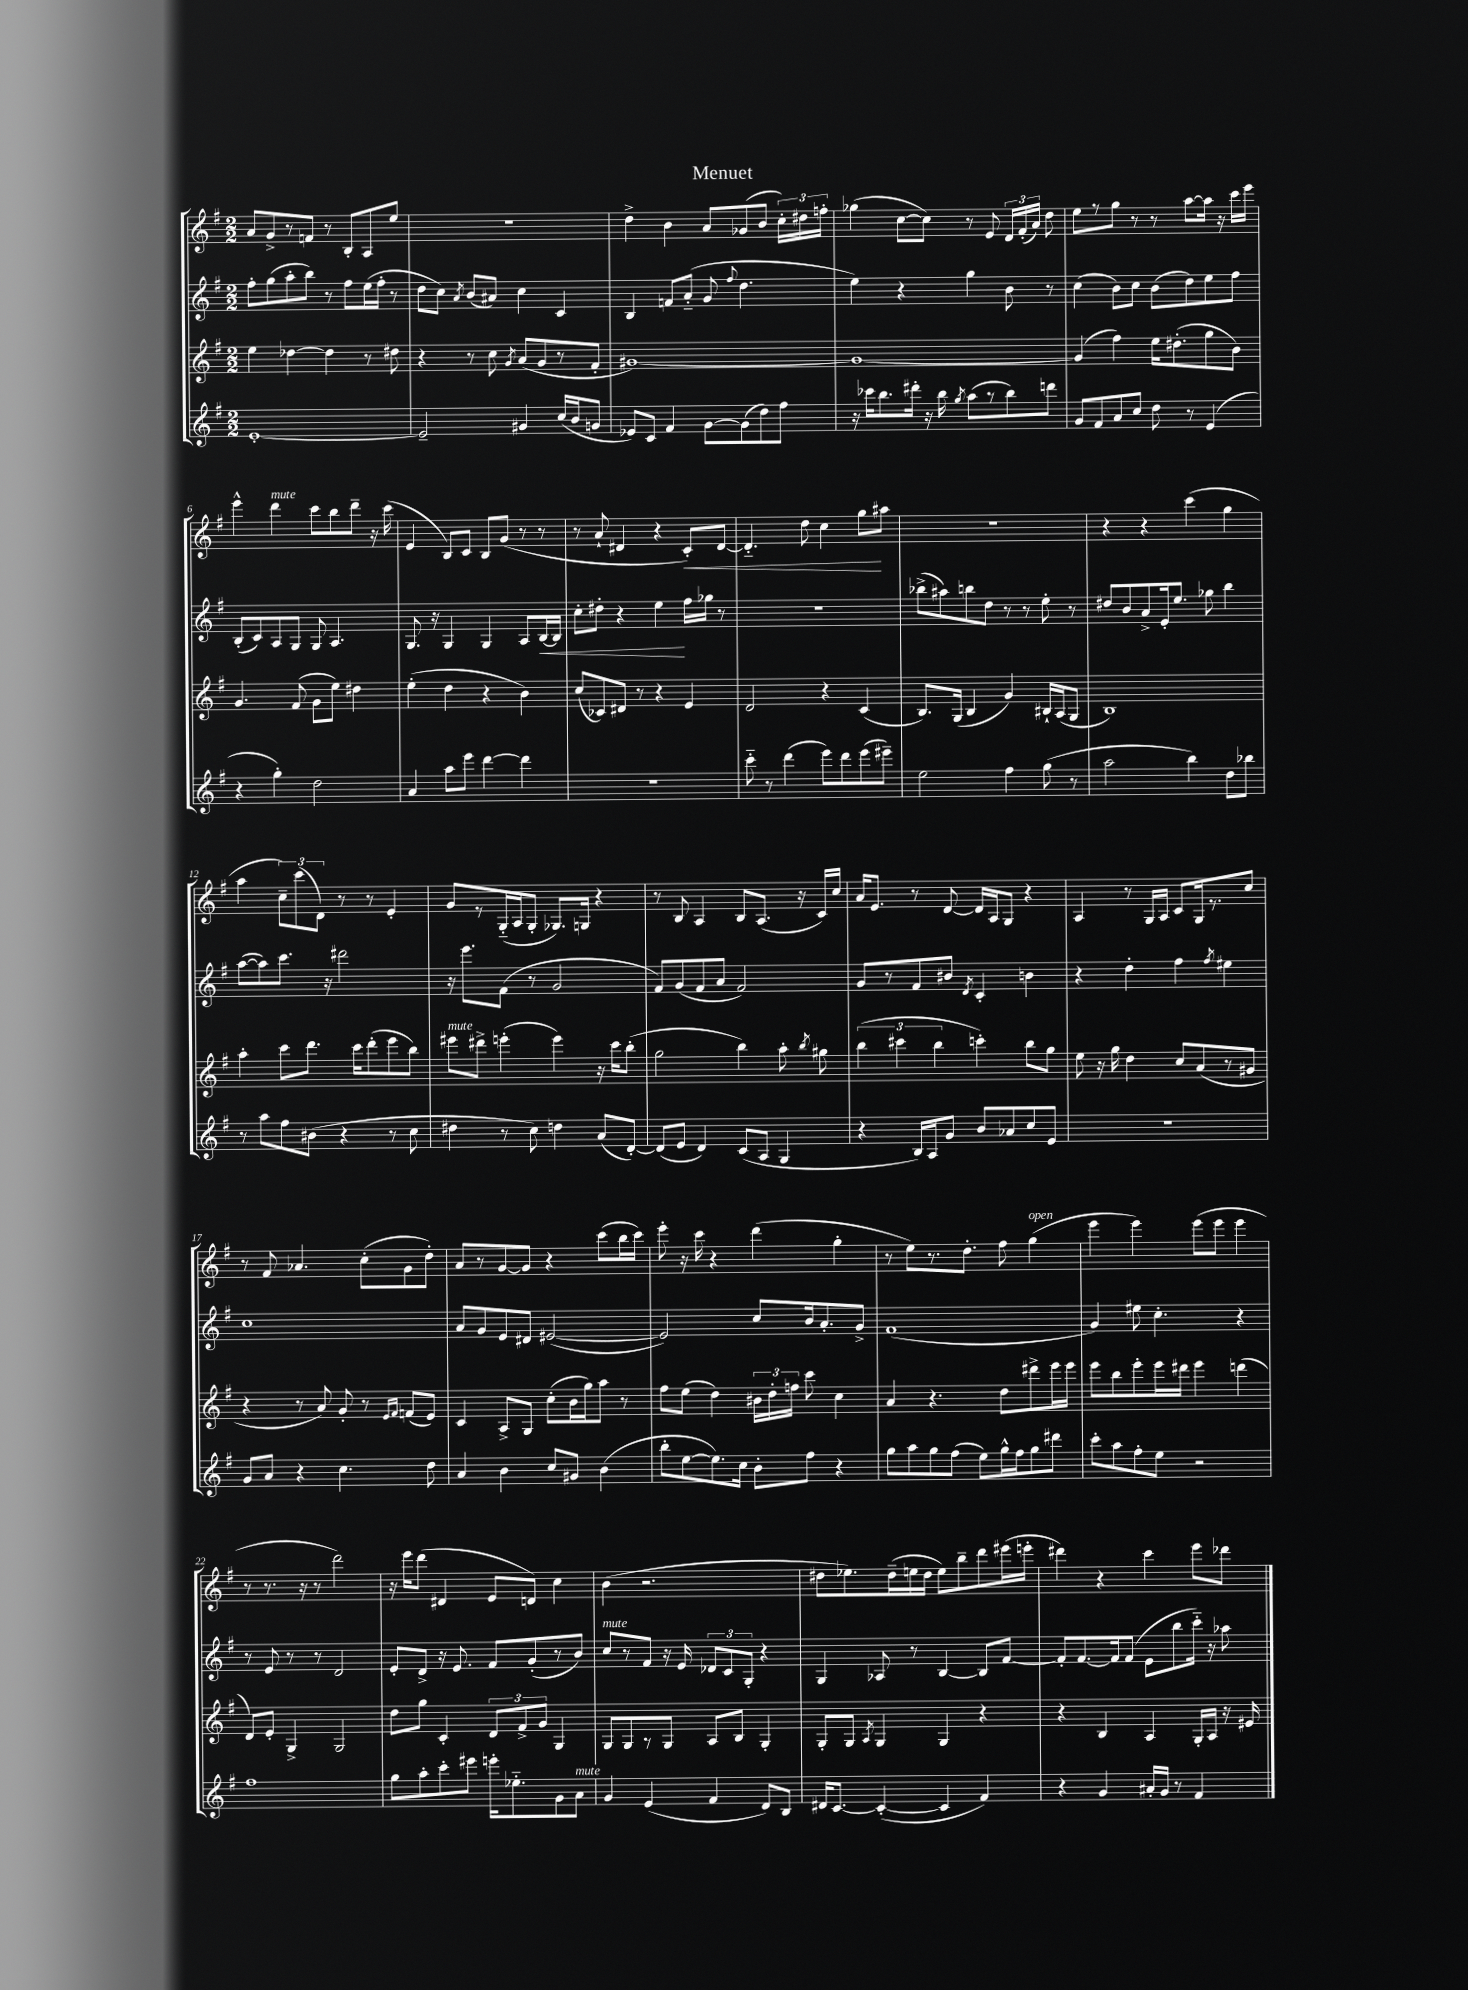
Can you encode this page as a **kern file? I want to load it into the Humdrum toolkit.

**kern	**kern	**kern	**dynam	**kern	**dynam
*part4	*part3	*part2	*part2	*part1	*part1
*staff4	*staff3	*staff2	*staff2	*staff1	*staff1
*clefG2	*clefG2	*clefG2	*	*clefG2	*
*k[f#]	*k[f#]	*k[f#]	*	*k[f#]	*
*M2/2	*M2/2	*M2/2	*	*M2/2	*
=1	=1	=1	=1	=1	=1
[1e'	4ee\	8ff#'\L	.	8a/L	.
.	.	(8gg\	.	8g^/	.
.	[4dd-X\	8aa'\	.	8r	.
.	.	8bb\J)	.	8fn/J	.
.	4dd-\]	8r	.	8r	.
.	.	8ff#\L	.	8B'/L	.
.	8r	(16ee\L	.	8A/	.
.	.	16ff#'\JJ	.	.	.
.	8dd#X\	8r	.	8ee/J	.
=2	=2	=2	=2	=2	=2
2e~/]	4r	8dd\L	.	1r	.
.	.	8cc\J)	.	.	.
.	.	8qa/	.	.	.
.	8r	(8b/L	.	.	.
.	8cc\	8a#X/J)	.	.	.
.	8qg/	.	.	.	.
4g#X/	(8a/L	4cc\	.	.	.
.	8g/	.	.	.	.
(16cc/LL	8r	4c/	.	.	.
16b/J	.	.	.	.	.
8gn/J	8f#'/J	.	.	.	.
=3	=3	=3	=3	=3	=3
8e-X/L)	[1g#X)	4B/	.	4dd^\	.
8c/J	.	.	.	.	.
4f#/	.	8fn/L	.	4b\	.
.	.	(8a/J	.	.	.
[8g\L	.	8g/	.	8a/L	.
.	.	8qqff#/	.	.	.
(8g\]	.	4.dd\	.	(8g-X/	.
8dd\)	.	.	.	8b/J	.
8ff#\J	.	.	.	24cc'\LL)	.
.	.	.	.	24dd#X\	.
.	.	.	.	24ffn'\JJ	.
=4	=4	=4	=4	=4	=4
16r	1g#_	4ee\)	.	(4gg-X\	.
16ccc-X\KL	.	.	.	.	.
8.bb\	.	.	.	.	.
.	.	4r	.	[8cc\L	.
16ddd#X'\Jk	.	.	.	.	.
16r	.	.	.	8cc\J])	.
16bb\	.	.	.	.	.
8qgg/	.	.	.	.	.
(8aa\L	.	4gg\	.	8r	.
8r	.	.	.	8e/	.
8bb\)	.	8b\	.	24d/LL	.
.	.	.	.	(24f#'/	.
.	.	.	.	24a/JJ)	.
8dddn\J	.	8r	.	8dd\	.
=5	=5	=5	=5	=5	=5
8g/L	(4g#/]	(4cc\	.	8ee\L	.
8f#/	.	.	.	8r	.
8a/	4ff#\)	8b\L)	.	8gg\J	.
8cc/J	.	8cc\J	.	8r	.
8dd\	16ee\KL	(8b\L	.	8r	.
.	(8.dd#X'\	.	.	.	.
8r	.	8dd\)	.	[8aa\L	.
(4e/	8gg\	8ee\	.	16aa\Jk]	.
.	.	.	.	16r	.
.	8b\J)	8ff#\J	.	16ccc\LL	.
.	.	.	.	16eee\JJ	.
!!LO:LB:g=z
=6	=6	=6	=6	=6	=6
4r	4.g/	(8B'/L	.	4eee^^\	.
.	.	8c/)	.	.	.
!	!	!	!	!LO:TX:a:i:t=mute	!
4gg'\)	.	8A/	.	4ddd\	.
.	(8f#/	8G/J	.	.	.
2dd\	8g\L	8G/	.	8ccc\L	.
.	8ee\J)	4.A/	.	8bb\	.
.	4dd#X\	.	.	8ddd~\J	.
.	.	.	.	16r	.
.	.	.	.	(16ccc\	.
=7	=7	=7	=7	=7	=7
4a/	(4ee'\	8.G/	.	4e/	.
.	.	16r	.	.	.
8aa\L	4dd\	4G/	.	8B/L)	.
8eee\J	.	.	.	8c/J	.
[4ddd\	4r	4G/	.	8B/L	.
.	.	.	.	(8g/J	.
4ddd\]	4b\)	8A/L	.	8r	.
!	!	!	!LO:HP:b	!	!
.	.	[16B/L	<	8r	.
.	.	16B/JJ]	.	.	.
=8	=8	=8	=8	=8	=8
1r	(8cc/L	8cc'\L	.	8r	.
.	8c-X/)	8dd#X'\J	.	8a`/	.
.	8d#X/J	4r	.	4d#X/	.
.	8r	.	.	.	.
.	4r	4ee\	.	4r	.
!	!	!	!	!	!LO:HP:b
.	4e/	16ff#\LL	[	8c'/L)	<
.	.	16gg-X\JJ	.	.	.
.	.	8r	.	[8d#/J	.
=9	=9	=9	=9	=9	=9
8ccc\	2d/	1r	.	4.d#/]	.
8r	.	.	.	.	.
(4ddd\	.	.	.	.	.
.	.	.	.	8dd\	.
8eee\L)	4r	.	.	4cc\	.
8ddd\	.	.	.	.	.
(8eee\	(4c/	.	.	8gg\L	.
8eee#X~\J)	.	.	.	8aa#X\J	[
=10	=10	=10	=10	=10	=10
2ee\	8.B/L)	(8bb-X^\L	.	1r	.
.	.	8aa#X\)	.	.	.
.	(16G/Jk	.	.	.	.
.	4B/	8bbn\	.	.	.
.	.	8dd\J	.	.	.
4ff#\	4g/)	8r	.	.	.
.	.	8r	.	.	.
(8gg\	16B#X`/LL	8ee'\	.	.	.
.	(16A/J	.	.	.	.
8r	8G/J	8r	.	.	.
=11	=11	=11	=11	=11	=11
2aa\	1B)	8dd#X/L	.	4r	.
.	.	8b/	.	.	.
.	.	8a^/	.	4r	.
.	.	16e'/k	.	.	.
.	.	8.ee/J	.	.	.
4bb\)	.	.	.	(4ccc\	.
.	.	8gg-X\	.	.	.
8dd\L	.	4bb\	.	4gg\	.
8bb-X\J	.	.	.	.	.
!!LO:LB:g=z
=12	=12	=12	=12	=12	=12
8r	4aa'\	([8aa\L	.	4aa\	.
8aa\L	.	8aa\])	.	.	.
8ff#\	8ccc\L	8.ccc\J	.	12cc~\L)	.
.	.	.	.	(12ccc\	.
(8b#X\J	8.ddd\J	.	.	.	.
.	.	.	.	12d\J)	.
.	.	16r	.	.	.
4r	.	2ddd#X\	.	8r	.
.	16ccc\KL	.	.	.	.
.	(8ddd'\	.	.	8r	.
8r	8eee\	.	.	4e'/	.
8cc\	8bb\J)	.	.	.	.
=13	=13	=13	=13	=13	=13
!	!LO:TX:a:i:t=mute	!	!	!	!
4dd#X\	8eee#X\L	16r	.	8g/L	.
.	.	8.eee\L	.	.	.
.	8ddd#X^\J	.	.	8r	.
8r	(4eeen'\	(8f#\J	.	(16G/L	.
.	.	.	.	16A/J	.
8cc\)	.	8r	.	8G'/J	.
4ddn\	4eee\)	2g/	.	8.G-X/L)	.
.	.	.	.	16Gn/Jk	.
(8a/L	16r	.	.	4r	.
.	16ccc\KL	.	.	.	.
[8d'/J)	(8bb'\J	.	.	.	.
=14	=14	=14	=14	=14	=14
(8d/L]	2gg\	8f#/L)	.	8r	.
8e/J	.	(8g/	.	8B/	.
4d/)	.	8f#/	.	4A/	.
.	.	8a/J	.	.	.
(8c/L	4bb\)	2f#/)	.	8B/L	.
8A/J	.	.	.	(8.A/J	.
4G/	8aa'\	.	.	.	.
.	.	.	.	16r	.
.	8qbb/	.	.	.	.
.	8gg#X\	.	.	16c/LL)	.
.	.	.	.	16cc/JJ	.
=15	=15	=15	=15	=15	=15
4r	(6bb\	8g/L	.	16a/KL	.
.	.	.	.	8.e/J	.
.	.	8r	.	.	.
.	6ccc#X\	.	.	.	.
16B/LL)	.	8f#/	.	8r	.
16A/J	.	.	.	.	.
.	6bb\	.	.	.	.
8g/J	.	8b#X/J	.	[8d/	.
.	.	8qd/	.	.	.
8b/L	4cccn'\)	4c'/	.	16d/LL]	.
.	.	.	.	16A/J	.
8a-X/	.	.	.	8G/J	.
8cc/	8bb\L	4bn\	.	4r	.
8e/J	8gg\J	.	.	.	.
=16	=16	=16	=16	=16	=16
1r	8ee\	4r	.	4A/	.
.	16r	.	.	.	.
.	16gg\	.	.	.	.
.	4dd\	4dd'\	.	8r	.
.	.	.	.	16G/LL	.
.	.	.	.	16A/JJ	.
.	8cc/L	4ff#\	.	8c/L	.
.	(8a/	.	.	16G/k	.
.	.	.	.	8.r	.
.	.	8qff#/	.	.	.
.	8r	4ee#X\	.	.	.
.	8g#X/J	.	.	8cc/J	.
!!LO:LB:g=z
=17	=17	=17	=17	=17	=17
8g/L	4r	1cc	.	8r	.
8a/J	.	.	.	8f#/	.
4r	8r	.	.	4.a-X/	.
.	8a/)	.	.	.	.
4.cc\	8g'/	.	.	.	.
.	8r	.	.	(8cc'\L	.
.	16qqe/LL	.	.	.	.
.	16qqf#/JJ	.	.	.	.
.	(8fn/L	.	.	8g\	.
8dd\	8e/J)	.	.	8dd'\J)	.
=18	=18	=18	=18	=18	=18
4a/	4c/	8a/L	.	8a/L	.
.	.	8g/	.	8r	.
4b\	8A^/L	8e/	.	[8g/	.
.	8G/J	8d#X/J	.	8g/J]	.
8cc/L	(8cc'\L	([2e#X/	.	4r	.
8g#X/J	16b\L	.	.	.	.
.	16gg\J)	.	.	.	.
(4b\	8aa\J	.	.	(8ccc\L	.
.	8r	.	.	16bb\L	.
.	.	.	.	16ccc\JJ)	.
=19	=19	=19	=19	=19	=19
8bb'\L	8ff#\L	2e#/])	.	8eee'\	.
[8ee\	(8ee\J	.	.	16r	.
.	.	.	.	16ccc\	.
8.ee\])	4dd\)	.	.	4r	.
16cc\Jk	.	.	.	.	.
8b'\L	24b#X\LL	8cc/L	.	(4ddd\	.
.	24dd'\	.	.	.	.
.	24ffn\JJ	.	.	.	.
8ff#\J	8ccc\	16b/k	.	.	.
.	.	8.a'/	.	.	.
4r	4cc\	.	.	4gg'\	.
.	.	8g^/J	.	.	.
=20	=20	=20	=20	=20	=20
8gg\L	4a/	(1f#	.	8r	.
8aa\	.	.	.	8ee\L)	.
8gg\	4.r	.	.	8.r	.
(8ff#\J	.	.	.	.	.
.	.	.	.	8.dd'\J	.
8ee\L)	.	.	.	.	.
16gg^^\L	8dd\L	.	.	8ff#\	.
16ff#\J	.	.	.	.	.
!	!	!	!	!LO:TX:a:i:t=open	!
8gg\	8ddd#X^\	.	.	(4gg\	.
8ddd#X\J	16eee\L	.	.	.	.
.	16eee\JJ	.	.	.	.
=21	=21	=21	=21	=21	=21
8ccc'\L	8eee\L	4g/)	.	4eee\	.
8aa\	8bb\	.	.	.	.
8ff#'\	8eee'\	8ee#X\	.	4eee\)	.
8ee\J	16eee\L	4.cc'\	.	.	.
.	16ddd#X\JJ	.	.	.	.
2r	4eee\	.	.	(8eee\L	.
.	.	.	.	8eee\J	.
.	(4dddn\	4r	.	4eee\	.
!!LO:LB:g=z
=22	=22	=22	=22	=22	=22
1ff#	8d/L)	8r	.	8r	.
.	8e'/J	8e/	.	8.r	.
.	4G^/	8r	.	.	.
.	.	.	.	16r	.
.	.	8r	.	8r	.
.	2G/	2d/	.	2ddd\)	.
=23	=23	=23	=23	=23	=23
8gg\L	8dd\L	8e'/L	.	16r	.
.	.	.	.	16eee\KL	.
8aa'\	8gg\J	8d^/J	.	(8ddd\J	.
8ccc'\	4c'/	16r	.	4d#X/	.
.	.	8.e/	.	.	.
8eee#X\J	.	.	.	.	.
16eeen'\KL	12d/L	8f#/L	.	8e/L	.
8.ee-X\	.	.	.	.	.
.	12f#^/	.	.	.	.
.	.	(8g'/	.	8dn/J)	.
.	12g/J	.	.	.	.
8g\	4G/	8r	.	4cc\	.
!LO:TX:a:i:t=mute	!	!	!	!	!
8a\J	.	8b/J)	.	.	.
=24	=24	=24	=24	=24	=24
!	!	!LO:TX:a:i:t=mute	!	!	!
4g/	8G/L	8cc/L	.	(4b\	.
.	8G/	8r	.	.	.
(4e/	8r	8f#/J	.	2.r	.
.	8G/J	16r	.	.	.
.	.	16e/	.	.	.
4f#/	8A/L	12d-X/L	.	.	.
.	.	12c/	.	.	.
.	8B/J	.	.	.	.
.	.	12G'/J	.	.	.
8d/L)	4G'/	4r	.	.	.
8B/J	.	.	.	.	.
=25	=25	=25	=25	=25	=25
16d#X/KL	8G'/L	4G/	.	8dd#X\L	.
[8.c/J	.	.	.	.	.
.	8G/J	.	.	8.ee-X\)	.
.	8qA/	.	.	.	.
(4c'/_	4G/	8A-X/	.	.	.
.	.	.	.	(16dd#~\L	.
.	.	8r	.	16een\	.
.	.	.	.	16dd#\JJ	.
4c/]	4G/	[4B/	.	8ee\L)	.
.	.	.	.	8bb~\	.
4f#/)	4r	8B/L]	.	8ddd\	.
.	.	[8f#/J	.	(16eee#X\L	.
.	.	.	.	16eeen'\JJ	.
=26	=26	=26	=26	=26	=26
4r	4r	8f#'/L]	.	4ddd#X\)	.
.	.	[8.f#/	.	.	.
4g/	4B/	.	.	4r	.
.	.	16f#/k]	.	.	.
.	.	(8f#/J	.	.	.
16a#X'/LL	4A/	8e\L	.	4ccc\	.
16g/JJ	.	.	.	.	.
8r	.	8bb\	.	.	.
4f#/	16G'/LL	16ccc\Jk)	.	8eee\L	.
.	16A/JJ	16r	.	.	.
.	16r	8aa-X\	.	8ddd-X\J	.
.	16e#X/	.	.	.	.
==	==	==	==	==	==
*-	*-	*-	*-	*-	*-
